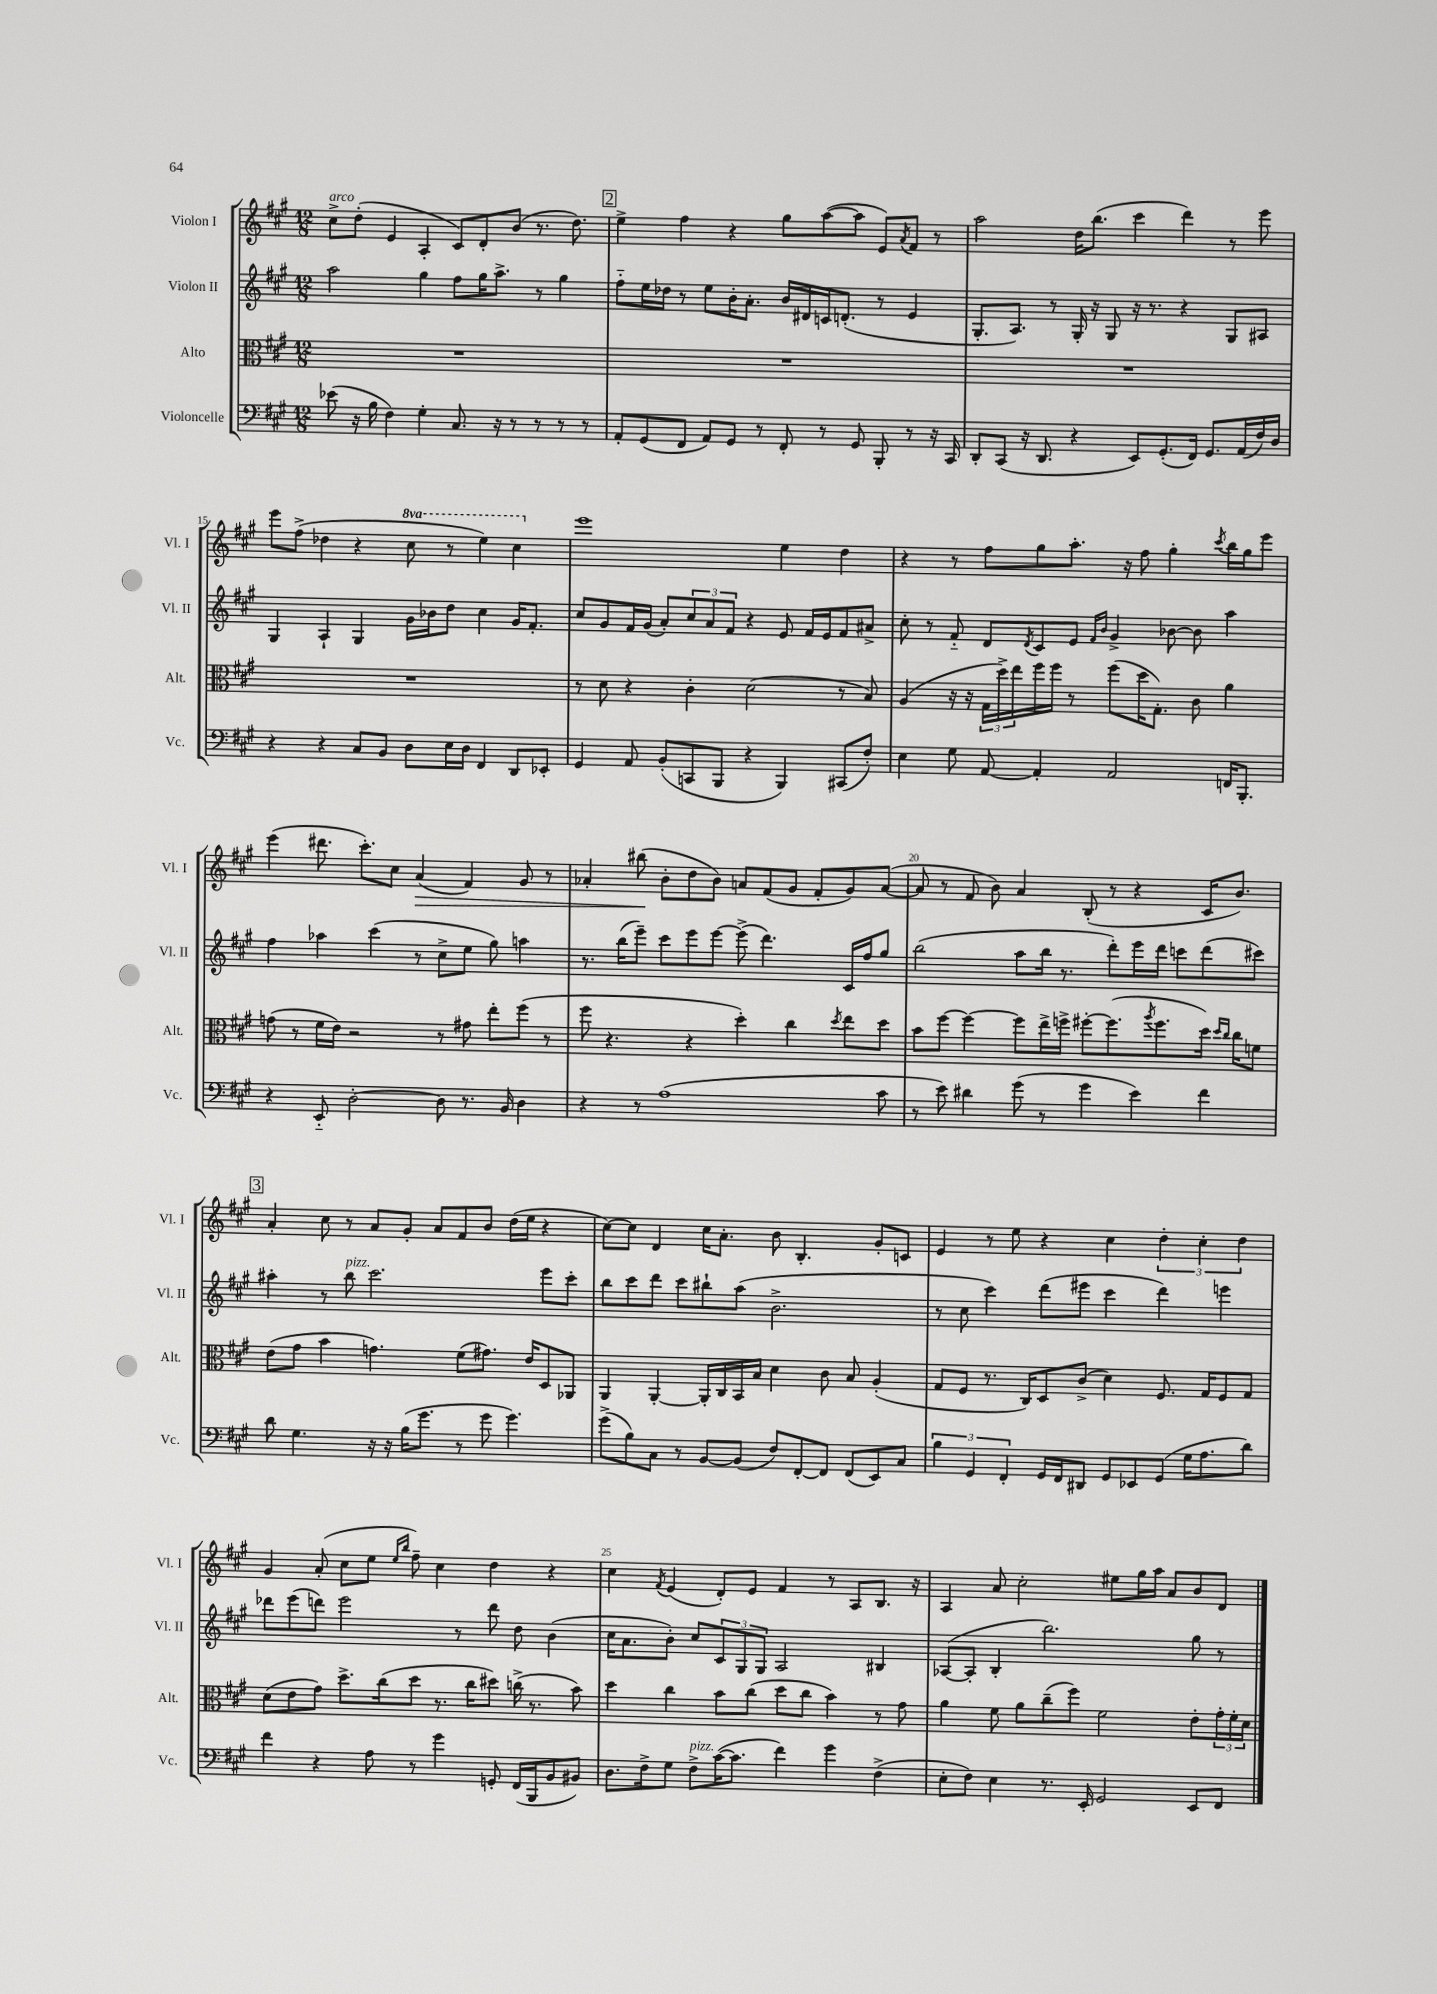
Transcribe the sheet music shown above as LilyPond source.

<<
\new StaffGroup <<
\new Staff = "s0" \with { instrumentName = "Violon I" shortInstrumentName = "Vl. I" } {
    \clef treble \key a \major \numericTimeSignature \time 12/8 \set Staff.ottavationMarkups = #ottavation-simple-ordinals
    cis''8->^\markup { \italic "arco" } d''8-.( e'4 a4-. cis'8) d'8-. b'8( r8. d''8.) |
    \mark \markup { \box "2" } e''4-> fis''4 r4 gis''8 a''8~( a''8 e'8) \acciaccatura { a'8 } fis'8 r8 |
    a''2 d''16 b''8.( cis'''4 d'''4) r8 e'''8 |
    e'''8 fis''8->( des''4 r4 \ottava #1 cis'''8 r8 e'''4) cis'''4 \ottava #0 |
    e'''1 e''4 d''4 |
    r4 r8 fis''8 gis''8 a''8.-. r16 fis''8 gis''4-. \acciaccatura { cis'''8 } b''16 gis''16 e'''8 |
    e'''4( dis'''8. cis'''8.-.) cis''8 a'4\>( fis'4) gis'8 r8 |
    aes'4-. bis''8\!( b'8-. d''8 b'8) a'8 fis'8( gis'8 fis'8-. gis'8) a'8~( |
    a'8 r8 fis'8 b'8) a'4 b8-.( r8 r4 cis'16 b'8.) |
    \mark \markup { \box "3" } a'4-. cis''8 r8 a'8 gis'8-. a'8 fis'8 b'8 d''16( e''16 r4 |
    cis''8~) cis''8 d'4 cis''16 a'8.-. b'8 b4.-. gis'8-. c'8 |
    e'4 r8 e''8 r4 cis''4 \tuplet 3/2 { d''4-. cis''4-. d''4 } |
    gis'4 a'8-.( cis''8 e''8 \grace { e''16 b''16 } fis''8--) cis''4 d''4 r4 |
    cis''4 \acciaccatura { fis'8 } e'4( d'8-.) e'8 fis'4 r8 a8 b8. r16 |
    a4 a'8 cis''2-. eis''8 gis''16 a''16 a'8 b'8 d'8 \bar "|." |
}
\new Staff = "s1" \with { instrumentName = "Violon II" shortInstrumentName = "Vl. II" } {
    \clef treble \key a \major \numericTimeSignature \time 12/8
    a''2 gis''4 fis''8 gis''16 a''8.-> r8 gis''4 |
    \mark \markup { \box "2" } fis''8-_ e''16 des''16 r8 e''8 b'16-. a'8.-. b'16 dis'16 c'16 d'8.-.( r8 e'4 |
    gis8.-. a8.) r8 gis16-. r16 gis8 r16 r8. r4 gis8 ais8 |
    gis4 a4-! gis4 gis'16 bes'16 d''8 cis''4 gis'16 fis'8.-. |
    cis''8 gis'8 fis'16 gis'16( a'8-.) \tuplet 3/2 { cis''8 a'8 fis'8 } r4 e'8 fis'16 e'16 fis'8 ais'8-> |
    cis''8-. r8 fis'8-_ d'8 \acciaccatura { d'8 } cis'8 e'8 \grace { fis'16 b'16 } gis'4-> bes'8~ bes'8 a''4 |
    fis''4 aes''4 cis'''4( r8 cis''8-> e''8 gis''8) a''4 |
    r8. b''16( e'''8--) cis'''8 e'''8 e'''8~ e'''8->( d'''4.) cis'16 fis''16 gis''8 |
    b''2( a''8 b''16 r8. d'''8-.) e'''16 d'''16 c'''8 d'''8( cis'''8) |
    \mark \markup { \box "3" } ais''4-. r8 b''8^\markup { \italic "pizz." } cis'''2. e'''8 cis'''8-. |
    b''8 cis'''8 d'''8 cis'''8 bis''8-! a''8( b'2.-> |
    r8 cis''8 cis'''4) d'''8( eis'''8 cis'''4 d'''4) e'''4 |
    des'''8 e'''8( d'''8) e'''2 r8 d'''8 d''8 b'4( |
    cis''16 a'8. b'8-.) cis''8 \tuplet 3/2 { cis'8 gis8 gis8 } a2 bis4 |
    aes8~( aes8-. b4-. b''2.) gis''8 r8 \bar "|." |
}
\new Staff = "s2" \with { instrumentName = "Alto" shortInstrumentName = "Alt." } {
    \clef alto \key a \major \numericTimeSignature \time 12/8
    R1. |
    \mark \markup { \box "2" } R1. |
    R1. |
    R1. |
    r8 d'8 r4 cis'4-. d'2( r8 b8) |
    a4( r16 r16 \tuplet 3/2 { gis16 d''16->) e''16 } fis''16 fis''16 r8 fis''8( d''16 gis8.-.) cis'8 a'4 |
    g'8( r8 fis'16 e'16) r2 r8 gis'8 e''8-. fis''8( r8 |
    fis''8 r4. r4 d''4-.) cis''4 \acciaccatura { d''8 } e''8 d''8 |
    b'8 fis''8~ fis''4~ fis''8 e''16-> f''16-> fis''8~-. fis''8.( \acciaccatura { a''8 } fis''8. d''16) \grace { d''16 cis''16 } cis''16 f'8 |
    \mark \markup { \box "3" } e'8( gis'8 b'4 g'4.) fis'8( gis'8.) e'16 d8 aes,8 |
    a,4 a,4~-. a,16-. cis16 b,16 b16 d'4 cis'8 b8 a4-.( |
    gis8 fis8 r8. cis16) d8 cis'8->( d'4) fis8. gis16 fis8 gis8 |
    d'8( e'8 gis'8) d''8.-> cis''16( d''8 r8. cis''16 dis''8) c''16->( r8. b'8) |
    d''4 cis''4 b'8 cis''8( d''8 cis''8 b'4) r8 gis'8 |
    a'4 fis'8 a'8 cis''8--( fis''8) fis'2 e'8-. \tuplet 3/2 { gis'16-. fis'16-. d'16 } \bar "|." |
}
\new Staff = "s3" \with { instrumentName = "Violoncelle" shortInstrumentName = "Vc." } {
    \clef bass \key a \major \numericTimeSignature \time 12/8
    ees'8( r16 b16 fis4) gis4-. cis8. r16 r8 r8 r8 r8 |
    \mark \markup { \box "2" } a,8-. gis,8( fis,8 a,8) gis,8 r8 fis,8-. r8 gis,8 b,,8-. r8 r16 cis,16 |
    d,8-. cis,8( r16 d,8. r4 e,8) gis,8.-.( fis,16) gis,8. a,16( fis16) d16 |
    r4 r4 cis8 b,8 d8 e16 d16 fis,4 d,8 ees,8-. |
    gis,4 a,8 b,8-.( c,8 b,,8 r4 b,,4) cis,8( fis8-.) |
    e4 gis8 a,8~ a,4-. a,2 f,16 b,,8.-. |
    r4 e,8-_ d2~-. d8 r8. b,16 d4 |
    r4 r8 a1( cis'8 |
    r8 e'8) dis'4 gis'8( r8 gis'4 e'4) fis'4 |
    \mark \markup { \box "3" } d'8 gis4. r16 r16 b16( gis'8. r8 gis'8 gis'4.) |
    gis'8->( b8) cis8 r8 b,8~ b,8( fis8) fis,8~-. fis,8 fis,8( e,8) cis8 |
    \tuplet 3/2 { b4 gis,4 fis,4-. } gis,16 fis,16 dis,8 gis,8 ees,8 gis,8( gis16 a8. d'8) |
    fis'4 r4 a8 r8 gis'4 g,8-. fis,16( b,,16 b,8 bis,8) |
    d8. fis16-> gis8 fis8->^\markup { \italic "pizz." } cis'16~( cis'8. fis'4) gis'4 fis4->( |
    e8-. fis8) e4 r8. e,16-. gis,2 e,8 fis,8 \bar "|." |
}
>>
>>
\layout { \context { \Score currentBarNumber = #12 \override BarNumber.break-visibility = ##(#f #t #t) barNumberVisibility = #(every-nth-bar-number-visible 5) } }
